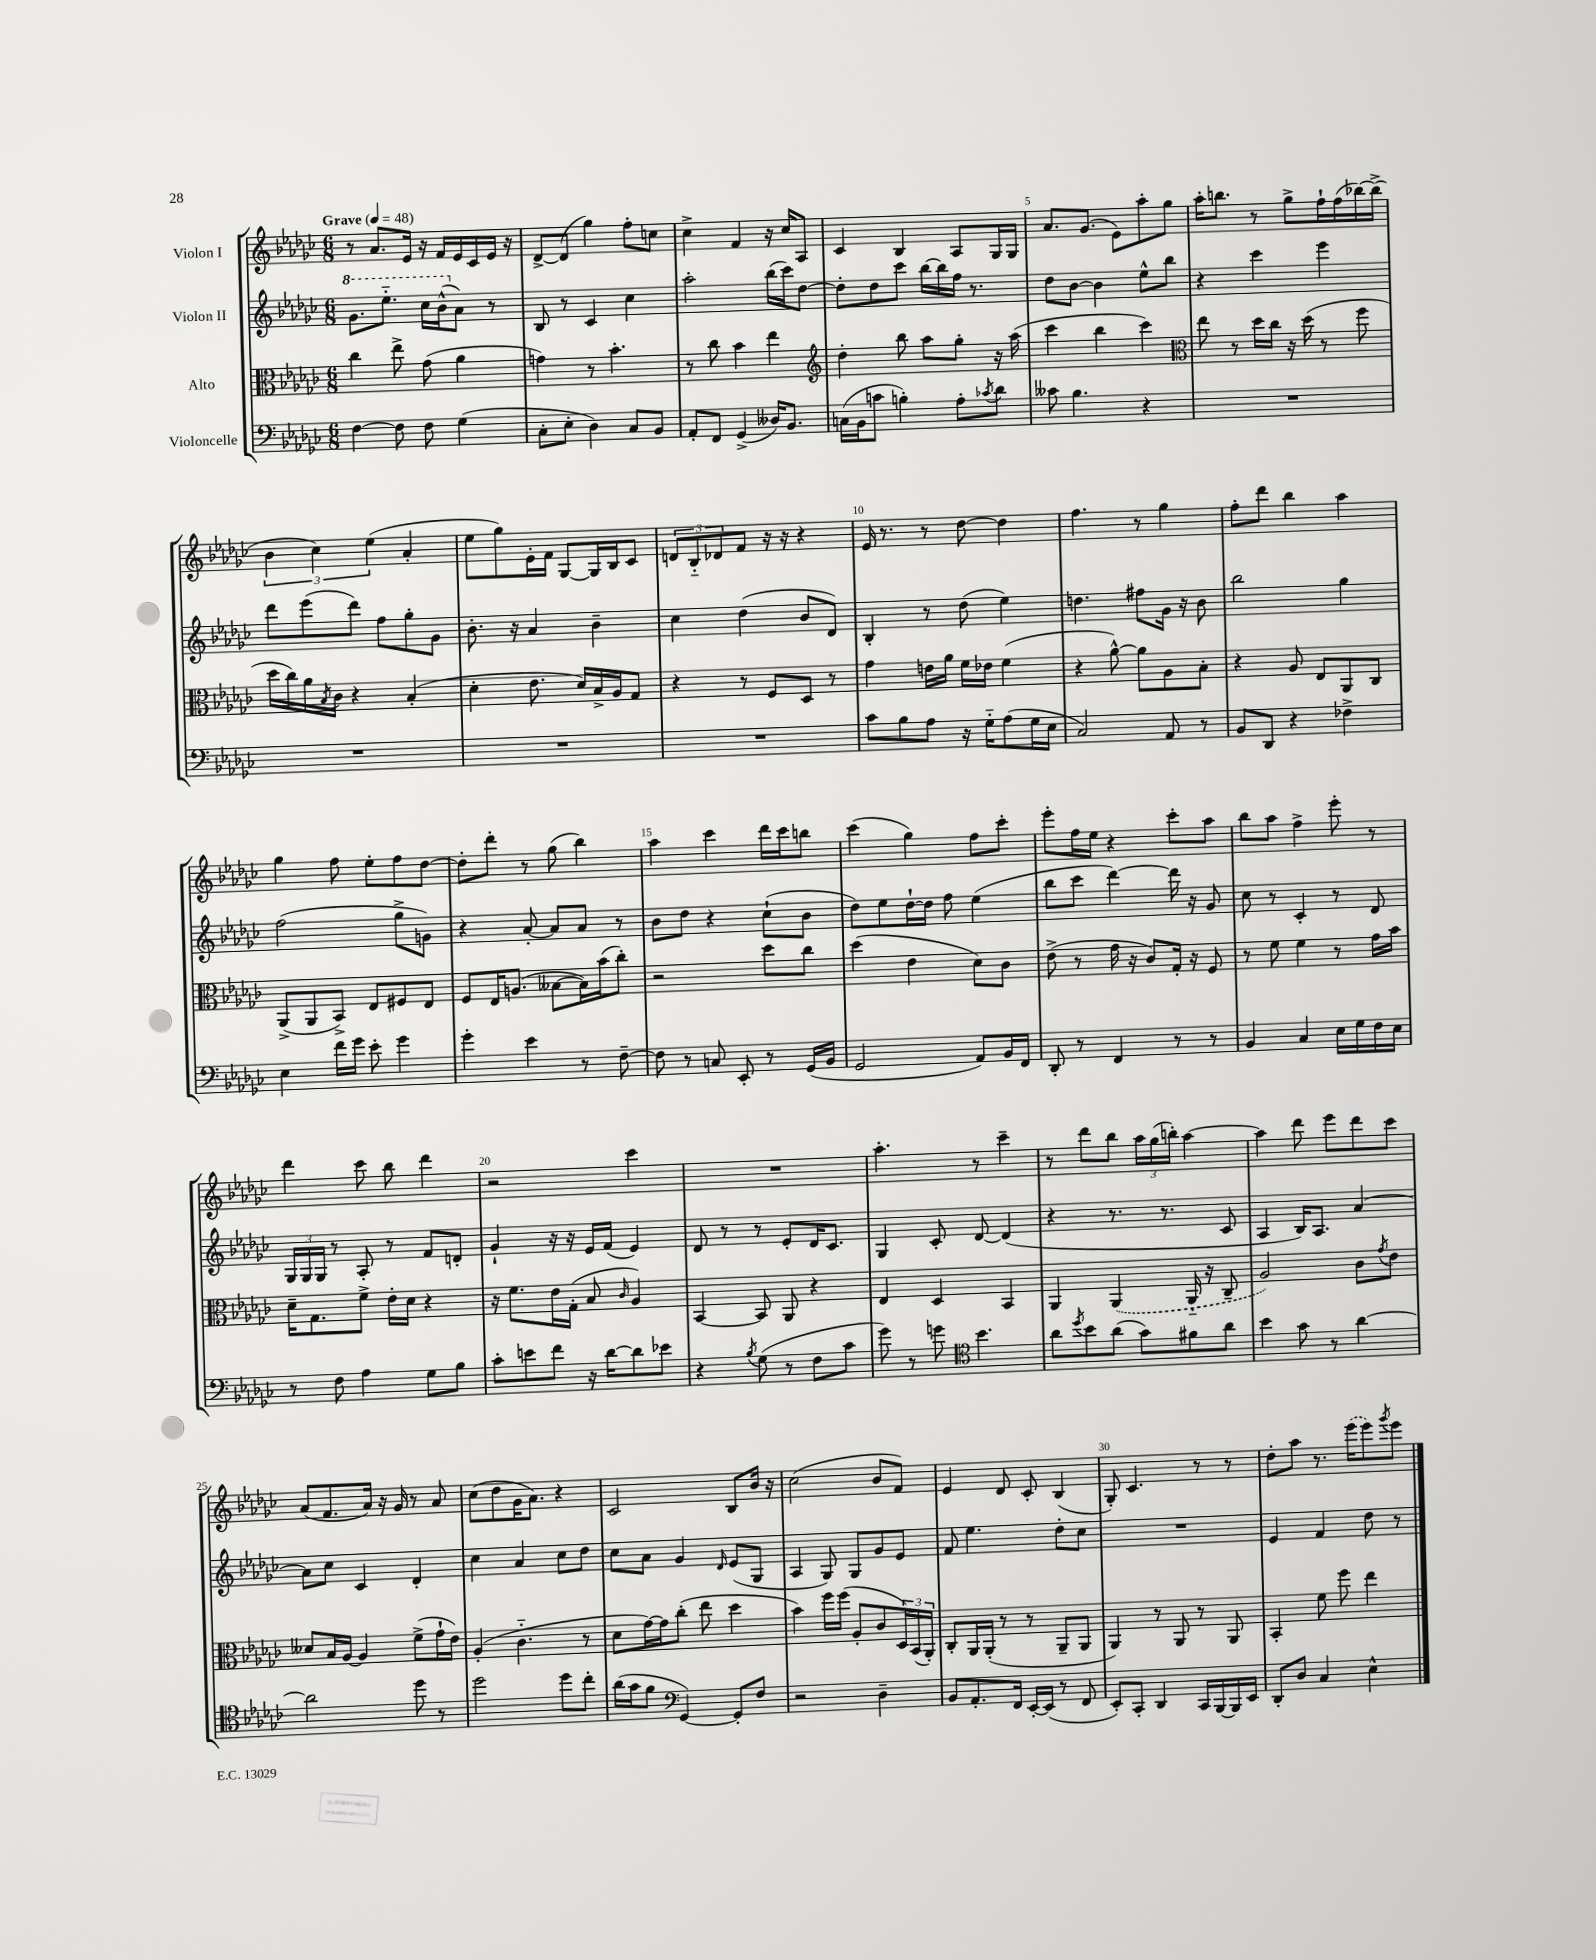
<<
\new StaffGroup <<
\new Staff = "s0" \with { instrumentName = "Violon I" } {
    \clef treble \key ges \major \numericTimeSignature \time 6/8 \tempo "Grave" 4 = 48
    r8 aes'8. ees'16 r16 f'16 ees'16 ces'16 ees'16 r16 |
    des'8~-> des'8( ges''4) f''8-. c''8 |
    ces''4-> f'4 r16 ces''16 aes8 |
    ces'4 bes4 aes8 ges16 ges16 |
    aes'8. ges'8.( ees'8) aes''8-. ges''8 |
    aes''16-. b''8. r8 ges''8-> f''16-! f''16( bes''16~) bes''16->( |
    \tuplet 3/2 { bes'4 ces''4) ees''4( } aes'4-. |
    ees''8 ges''8) ees'16-. f'16 ges8~ ges16 bes16 ces'8 |
    \tuplet 3/2 { d'8 bes8-_ des'8 } f'8 r16 r16 r4 |
    ees'16 r8. r8 des''8~ des''4 |
    f''4. r8 ges''4 |
    f''8-. des'''8 bes''4 aes''4 |
    ges''4 f''8 ees''8-. f''8 des''8~ |
    des''8-. des'''8-. r8 ges''8( bes''4) |
    aes''4 ces'''4 des'''16 ces'''16 b''8 |
    ces'''4( ges''4) f''8 ces'''8-. |
    ees'''8-. f''16 ees''16 r4 ces'''8-. aes''8 |
    bes''8 aes''8 f''4-> ees'''8-. r8 |
    des'''4 ces'''8 bes''8 des'''4 |
    r2 ces'''4 |
    R2. |
    aes''4.-. r8 ces'''4-- |
    r8 des'''8 bes''8 \tuplet 3/2 { aes''16 ges''16( b''16-.) } aes''4~ |
    aes''4 des'''8 ees'''8 des'''8 ces'''8 |
    aes'8( f'8. aes'16) r16 ges'16 r8 aes'8 |
    ces''8( des''8 ges'16 aes'8.) r4 |
    ces'2 bes8 bes'16 r16 |
    ces''2( bes'8 f'8) |
    ees'4 des'8 ces'8-. bes4( |
    ges8-.) ces'4. r8 r8 |
    des''8-. aes''8 r8. \once \slurDashed ees'''16( ees'''8) \acciaccatura { ges'''8 } ees'''8 \bar "|." |
}
\new Staff = "s1" \with { instrumentName = "Violon II" } {
    \clef treble \key ges \major \numericTimeSignature \time 6/8
    \ottava #1 ges''8. ees'''8.-_ ces'''16 bes''16-^( \ottava #0 aes'8) r8 |
    bes8 r8 ces'4 ces''4 |
    aes''2-. bes''16( ces'''16) des''8~ |
    des''8-. des''8 ces'''8 bes''16~ bes''16 f''16 r8. |
    des''8 bes'8~ bes'4 ees''8-^ bes''8 |
    r4 ces'''4 ees'''4 |
    des'''8 ees'''8( des'''8) f''8 ges''8-. ges'8 |
    bes'8.-. r16 aes'4 bes'4-- |
    ces''4 des''4( bes'8 des'8) |
    bes4-. r8 des''8( ees''4) |
    d''4. fis''8 ges'16 r16 bes'8 |
    bes''2 ges''4 |
    f''2( ges''8-> g'8) |
    r4 aes'8~-. aes'8 aes'8 r8 |
    bes'8 des''8 r4 ces''8-!( bes'8 |
    des''8) ees''8 des''16~-! des''16 f''8 ees''4( |
    bes''8 ces'''8 des'''4~) des'''16 r16 ges'8 |
    ces''8 r8 ces'4-. r8 des'8 |
    \tuplet 3/2 { ges16 ges16 ges16 } r8 aes8-. r8 f'8 d'8-. |
    ges'4-! r16 r16 ees'16 f'16( ees'4) |
    des'8 r8 r8 ees'8-. des'16 ces'8. |
    ges4 ces'8-. des'8~ des'4( |
    r4 r8. r8. ces'8 |
    aes4 bes16) aes8. aes'4~ |
    aes'8 ces''8 ces'4 des'4-. |
    ces''4 aes'4 ces''8 des''8 |
    ces''8 aes'8 ges'4 \grace { des'16 } ees'8( ges8 |
    aes4 ges8) ges8 ges'8 ees'8 |
    f'8 ees''4. des''8-. ces''8 |
    R2. |
    ees'4 f'4 des''8 r8 \bar "|." |
}
\new Staff = "s2" \with { instrumentName = "Alto" } {
    \clef alto \key ges \major \numericTimeSignature \time 6/8
    ces''4 ees''8-> ges'8( aes'4 |
    g'4) r8 bes'4.-. |
    r8 ces''8 bes'4 ees''4 |
    \clef treble des''4-. bes''8 aes''8 ges''8-. r16 aes''16( |
    ces'''4 bes''4 ces'''4) |
    \clef alto ees''8 r8 des''16 ces''16 r16 des''16( r8 f''8 |
    des''16 ces''16) aes'16 \acciaccatura { bes8 } ces'16 r4 bes4-.( |
    des'4-. ees'8. des'16) bes16-> aes16 ges8 |
    r4 r8 f8 des8 r8 |
    ges'4 e'16 aes'16 f'16 ees'16 f'4( |
    r4 aes'8~-^) aes'8 aes8 bes8-. |
    r4 aes8 ees8 aes,8 ces8 |
    aes,8->( aes,8 bes,8->) ees8 fis8 ees8 |
    f8 ees16 a8.( beses8~ beses16) bes'16( ces''8-.) |
    r2 des''8 ces''8 |
    des''4( ees'4 des'8) ces'8 |
    ees'8->( r8 ges'16 r16 ces'8) ges16-. r16 f8 |
    r8 f'8 f'4 r8 ges'16 bes'16 |
    des'16-- ges8. f'8-> ees'16-. des'16 r4 |
    r16 f'8. ees'16 ges16-.( bes8 \grace { ces'16 } aes4) |
    bes,4~ bes,8 aes,8 r4 |
    ees4 des4 bes,4 |
    aes,4 \once \slurDashed aes,4( aes,16-_ r16 ces8-- |
    aes2) ces'8 \acciaccatura { ges'8 } ees'8 |
    deses'8 bes16 aes16~ aes4 f'8->( ges'16-! ees'16) |
    aes4-.( ces'4.-_ r8 |
    des'8 ges'16~) ges'16 ces''8-.( ees''8 des''4 |
    bes'4) f''16 f''16( aes8-. ces'8 \tuplet 3/2 { des16) bes,16( aes,16-.) } |
    ces8-. aes,16 aes,16-.( r8 r8 aes,8-- aes,8 |
    aes,4) r8 aes,8 r8 aes,8 |
    bes,4-. f'8 f''8 ees''4 \bar "|." |
}
\new Staff = "s3" \with { instrumentName = "Violoncelle" } {
    \clef bass \key ges \major \numericTimeSignature \time 6/8
    f4~ f8 f8 ges4( |
    ces8-. ees8-. des4) ces8 bes,8 |
    aes,8-. f,8 ges,4->( deses16) bes,8. |
    c16( bes,16 c'8 b4-.) aes8-. \acciaccatura { ces'8 } des'8 |
    ceses'8 bes4. r4 |
    R2. |
    R2. |
    R2. |
    R2. |
    ces'8 bes8 aes8 r16 ges16-_ aes8( ges16 ees16 |
    ces2) aes,8 r8 |
    bes,8 des,8 r4 fes4-> |
    ees4 f'16 ges'16 ees'8-. ges'4 |
    ges'4-. ees'4 r8 f8~-- |
    f8 r8 c8 ees,8-. r8 ges,16( bes,16 |
    ges,2 aes,8) bes,16 f,16 |
    des,8-. r8 f,4 r8 r8 |
    bes,4 ces4 ees16 ges16 f16 ees16 |
    r8 f8 aes4 ges8 bes8 |
    ces'8-. e'8 f'8 r16 des'16~ des'8 ees'8 |
    r4 \acciaccatura { bes8 } ges8( r8 f8 ces'8 |
    ges'8) r8 g'8 \clef tenor bes'4. |
    aes'8 \acciaccatura { des''8 } bes'8 aes'8( ges'8) fis'8 aes'8 |
    bes'4 ges'8 r8 aes'4~ |
    aes'2 des''8 r8 |
    des''2 des''8 ces''8-. |
    aes'16( ges'16 f'8 \clef bass ges,4~) ges,8-. f8 |
    r2 des4-- |
    bes,8 aes,8.-. f,16 ees,16~-. ees,16( r8 f,8 |
    ees,8-.) ces,8-. des,4 ces,16 bes,,16~ bes,,16 ees,16 |
    des,8-. des8 ces4 ees4-^ \bar "|." |
}
>>
>>
\layout { \context { \Score \override BarNumber.break-visibility = ##(#f #t #t) barNumberVisibility = #(every-nth-bar-number-visible 5) } }
